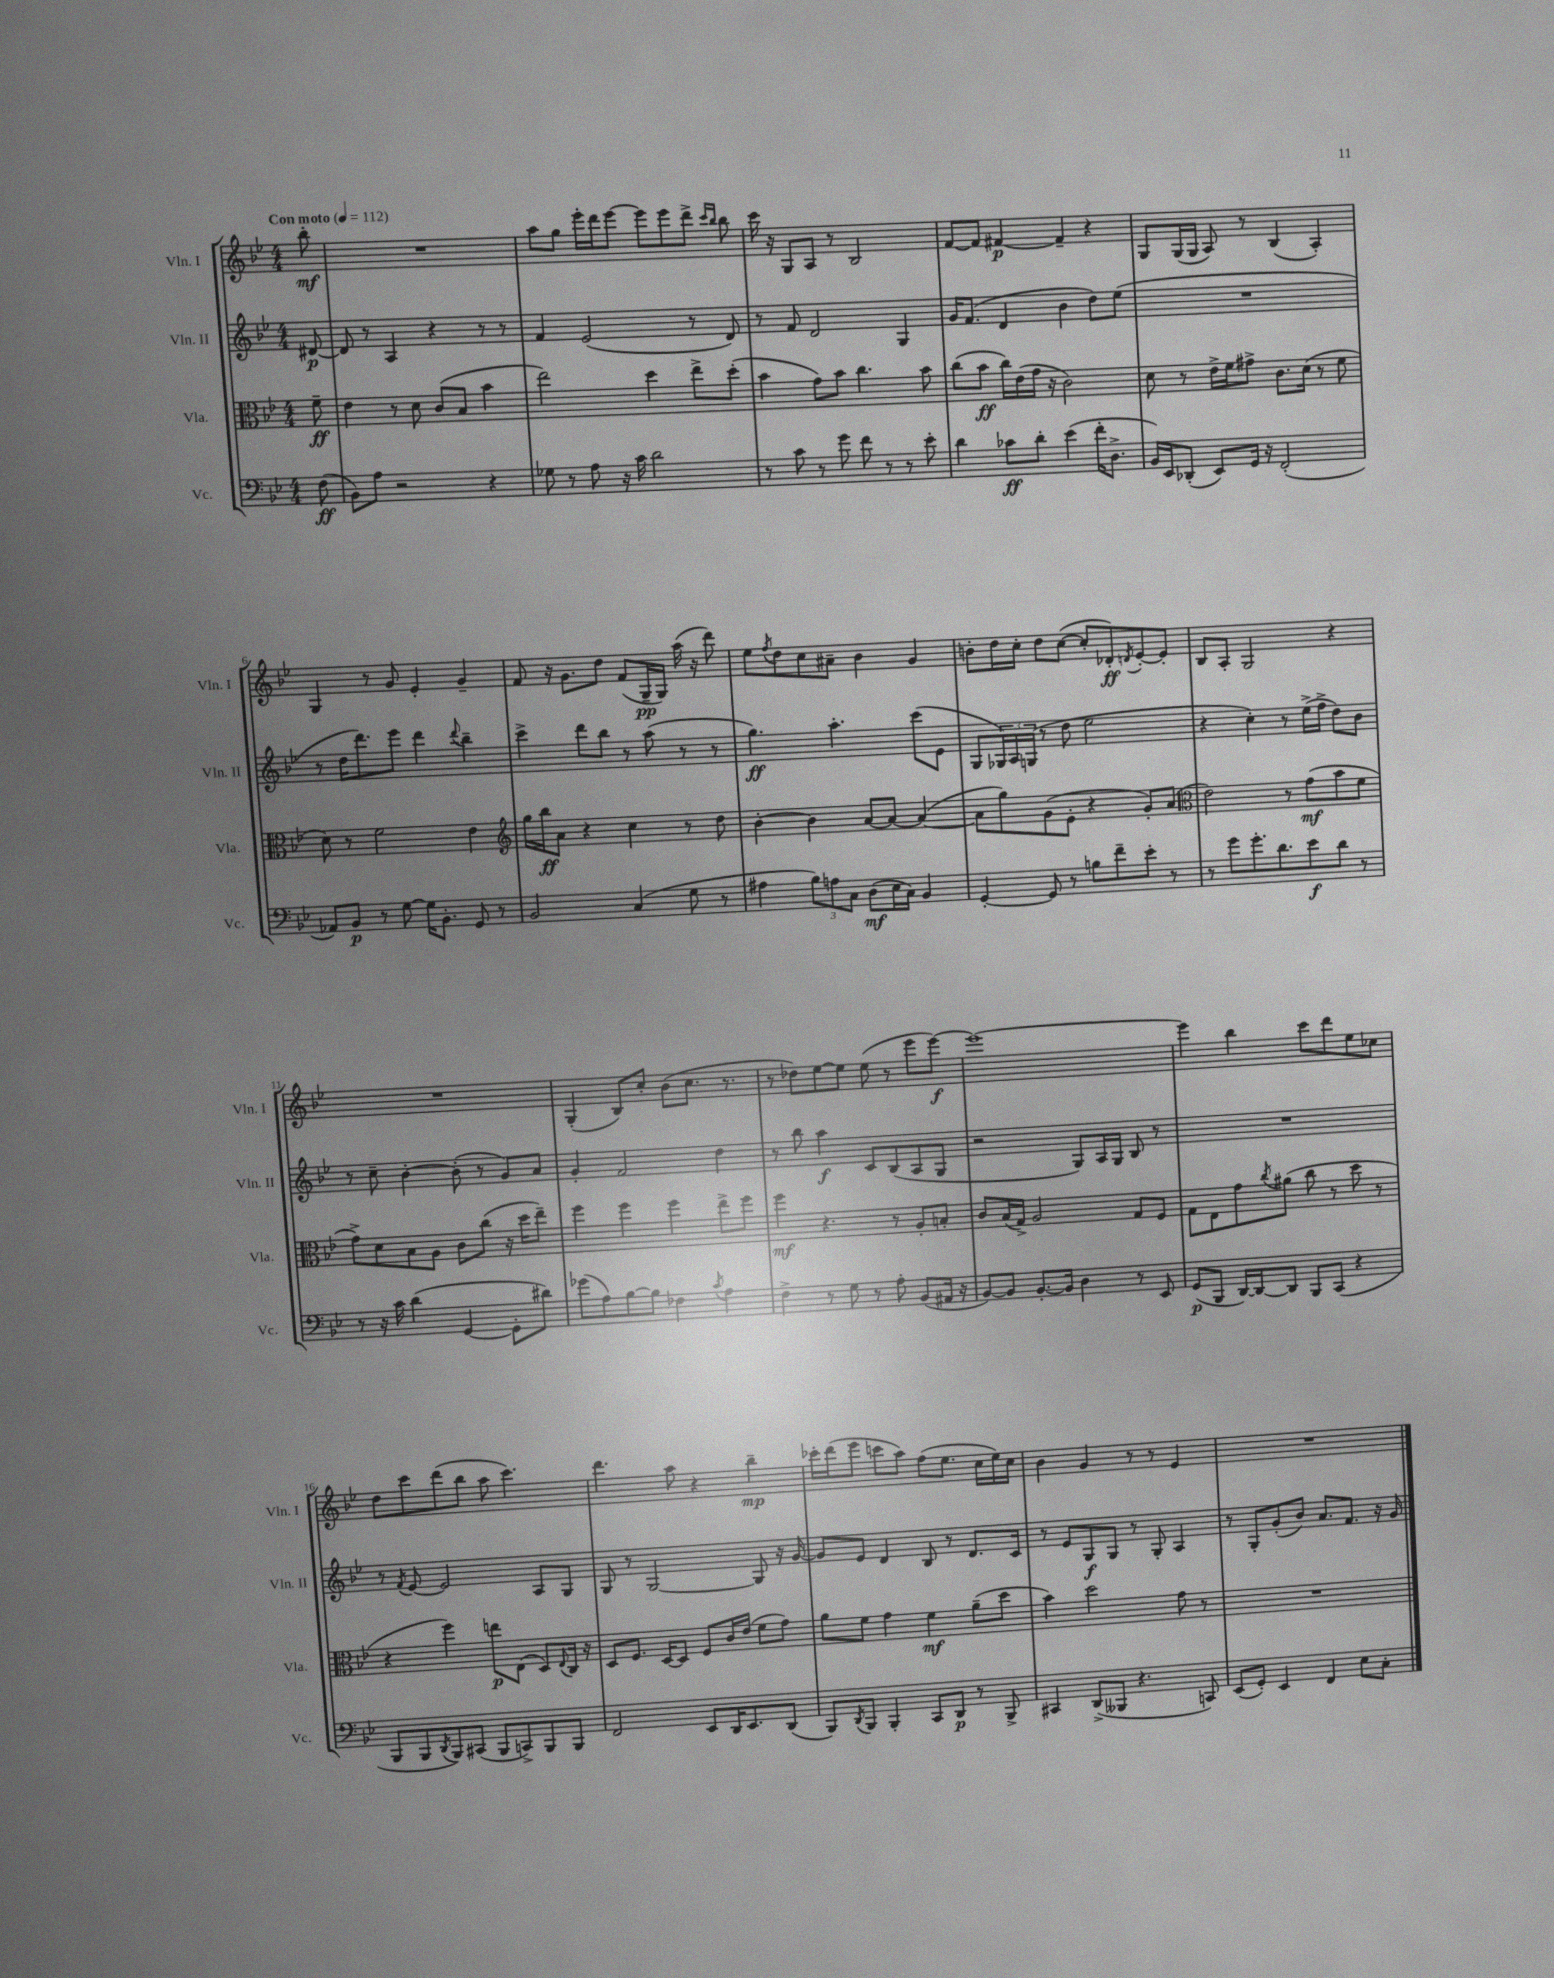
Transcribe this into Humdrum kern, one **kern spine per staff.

**kern	**kern	**kern	**kern
*staff4	*staff3	*staff2	*staff1
*clefF4	*clefC3	*clefG2	*clefG2
*k[b-e-]	*k[b-e-]	*k[b-e-]	*k[b-e-]
*M4/4	*M4/4	*M4/4	*M4/4
*MM112	*MM112	*MM112	*MM112
(8F	8f~	[8d#	8bb-'
=	=	=	=
8BB-)	4e-	8d#]	1r
8A	.	8r	.
2r	8r	4A	.
.	8d	.	.
.	(8c	4r	.
.	8B-	.	.
4r	4b-	8r	.
.	.	8r	.
=	=	=	=
8G-	2ee-)	4f	8aa
8r	.	.	8gg
8A	.	(2e-	16eee-'
.	.	.	16ddd
16r	.	.	[8eee-
16c	.	.	.
2d	4dd	.	8eee-]
.	.	.	8eee-
.	8ee-^	8r	8ddd^
.	.	.	16qqccc
.	.	.	16qqbb-
.	(8dd'	8d)	8bb-
=	=	=	=
8r	4b-	8r	16ccc
.	.	.	16r
8c	.	8f	8G
8r	8g)	2d	8A
8g	8b-	.	8r
8f	4.cc	.	2B-
8r	.	.	.
8r	.	4G	.
8e-'	8b-	.	.
=	=	=	=
4d	(8cc	16g	[8f
.	.	(8.f	.
.	8b-	.	8f]
8c-	16cc)	4d	[4f#
.	(16e-	.	.
8d'	16g	.	.
.	16r	.	.
(4e-	2c)	4b-	4f#~]
16f'	.	8dd)	4r
8.D^	.	.	.
.	.	(8ee-	.
=	=	=	=
16BB-)	8d	1r	8G
16EE-	.	.	.
(8DD-'	8r	.	(16G
.	.	.	16G
8EE-)	16e-^	.	8A)
.	16f	.	.
16GG	8g#^	.	8r
16r	.	.	.
(2FF'	8.c	.	(4B-
.	(16d	.	.
.	8r	.	4A')
.	8f	.	.
=	=	=	=
8AA-)	8d)	8r	4G
8BB-	8r	16dd	.
.	.	8.ddd)	.
8r	2f	.	8r
[8G	.	8eee-	8g
16G]	.	4ddd	4e-'
8.BB-'	.	.	.
.	.	8qqddd	.
8GG	4e-	4bb-~	4g~
8r	.	.	.
=	=	=	=
*	*clefG2	*	*
2BB-	16gg	4ccc^	8f
.	16bb-	.	.
.	8a	.	16r
.	.	.	8.g
.	4r	8ddd	.
.	.	8bb-	8dd
(4C	4cc	8r	(8f
.	.	(8aa	16G~
.	.	.	16G)
8G	8r	8r	(16aa
.	.	.	16r
8r	8dd	8r	8ddd)
=	=	=	=
4A#	[4b-'	4.gg)	8ee-
.	.	.	8qff
.	.	.	8dd
12B-)	4b-]	.	8cc
12A	.	.	.
.	.	4.aa'	8a#~
12C	.	.	.
(8D	[8a	.	4b-
16E-	8a_	.	.
16C)	.	.	.
4BB-	(4a_	(8ccc	4g
.	.	8e-	.
=	=	=	=
[4GG'	8a]	8G	8b'
.	8gg)	24G-)	16dd
.	.	24A	.
.	.	.	16cc'
.	.	(24G	.
8GG]	(8g	8r	8dd
8r	8e-'	8dd	([8cc
8B	4r	2ee-	8cc']
8f~	.	.	8d-')
.	.	.	8qd
8e-'	8g')	.	[8e-'
8r	(8a	.	8e-']
=	=	=	=
*	*clefC3	*	*
8r	2e-)	4r	8B-
8g	.	.	8A'
8.g'	.	4cc')	2G
8.d	.	.	.
.	8r	8r	.
8e-	(8g	(16ee-^	.
.	.	16ff^	.
8d	8b-	8dd)	4r
8r	8f	8b-	.
=	=	=	=
8r	8g^)	8r	1r
16r	8d	8cc~	.
16c	.	.	.
(4d	8B-	[4b-'	.
.	8A	.	.
[4GG	8c	(8b-']	.
.	(8cc	8r	.
8GG']	16r	8g)	.
.	16dd	.	.
8d#)	8ee-~)	8a	.
=	=	=	=
(8g-	4ff	4g'	(4G'
8A)	.	.	.
[8B-	4ff	2f	8B-)
8B-]	.	.	8cc'
4F-	4ff	.	(8b-
.	.	.	8.cc
8qc	.	.	.
4A	8ee-^	4dd	.
.	.	.	8.r
.	8ff	.	.
=	=	=	=
4F^	4ff	8r	8r
.	.	8bb-	8dd-)
8r	4.r	4aa	[8ee-
8G	.	.	8ee-]
8r	.	8c	(8ee-
8A'	8r	(8B-	8r
(8BB-	8A'	8A	8eee-
16AA#	8B'	8G	[8eee-)
16r	.	.	.
=	=	=	=
[8BB-)	8c	2r	1eee-_
8BB-]	(16B-	.	.
.	16G^)	.	.
[8.BB-'	2A	.	.
16BB-]	.	.	.
4D	.	8G)	.
.	.	16A	.
.	.	16G	.
8r	8G	8B-	.
8EE-	8F	8r	.
=	=	=	=
(8GG	8G	1r	4eee-]
8BBB-	8E-	.	.
[16DD)	8g	.	4bb-
16DD_	.	.	.
.	8qcc	.	.
8DD]	(8a#	.	.
8BBB-	8cc	.	8ccc
(8CC	8r	.	8ddd
4r	8dd	.	8ee-
.	8r	.	8cc-
=	=	=	=
8BBB-	4r	8r	8dd
.	.	8qf	.
8BBB-	.	[8e-	8ccc
8qDD	.	.	.
8BBB-)	4ff)	2e-]	(8ddd
(8CC#	.	.	8bb-
8BBB-	8ee	.	8aa
8CC^)	(8E-	.	4.ccc)
8BBB-	8D)	8A	.
.	8qqE-	.	.
8BBB-	16C	8G	.
.	16r	.	.
=	=	=	=
2FF	8D	8G	4.ddd
.	8.F	8r	.
.	.	[2G	.
.	[16D	.	.
.	8D]	.	8aa
8EE-	8F	.	4r
16DD	16c	.	.
8.EE-	(16e-	.	.
.	8f	8G]	4bb-~
(8DD	8g)	16r	.
.	.	[16g	.
=	=	=	=
8BBB-)	8a	8g]	16ccc-'
.	.	.	(16ddd
8qDD	.	.	.
8BBB-	8f	8e-	8eee-
4BBB-'	4g	4d	8ccc
.	.	.	8aa)
8CC	4f	8B-	(8ff
8DD	.	8r	8.ee-
8r	(8a~	8.d	.
.	.	.	16cc
8BBB-^	8dd	.	16ee-)
.	.	16c	16cc
=	=	=	=
4CC#	4b-)	8r	4b-
.	.	8e-	.
(8DD^	2dd	8G	4g
8BBB--	.	8G	.
4.r	.	8r	8r
.	.	8G'	8r
.	8g	4A	4e-
8CC)	8r	.	.
=	=	=	=
(8EE-	1r	8r	1r
8GG')	.	8G'	.
4EE-	.	(8g'	.
.	.	8b-)	.
4FF	.	8.a	.
.	.	8.f	.
8E-	.	.	.
8C'	.	16r	.
.	.	16g	.
==	==	==	==
*-	*-	*-	*-
